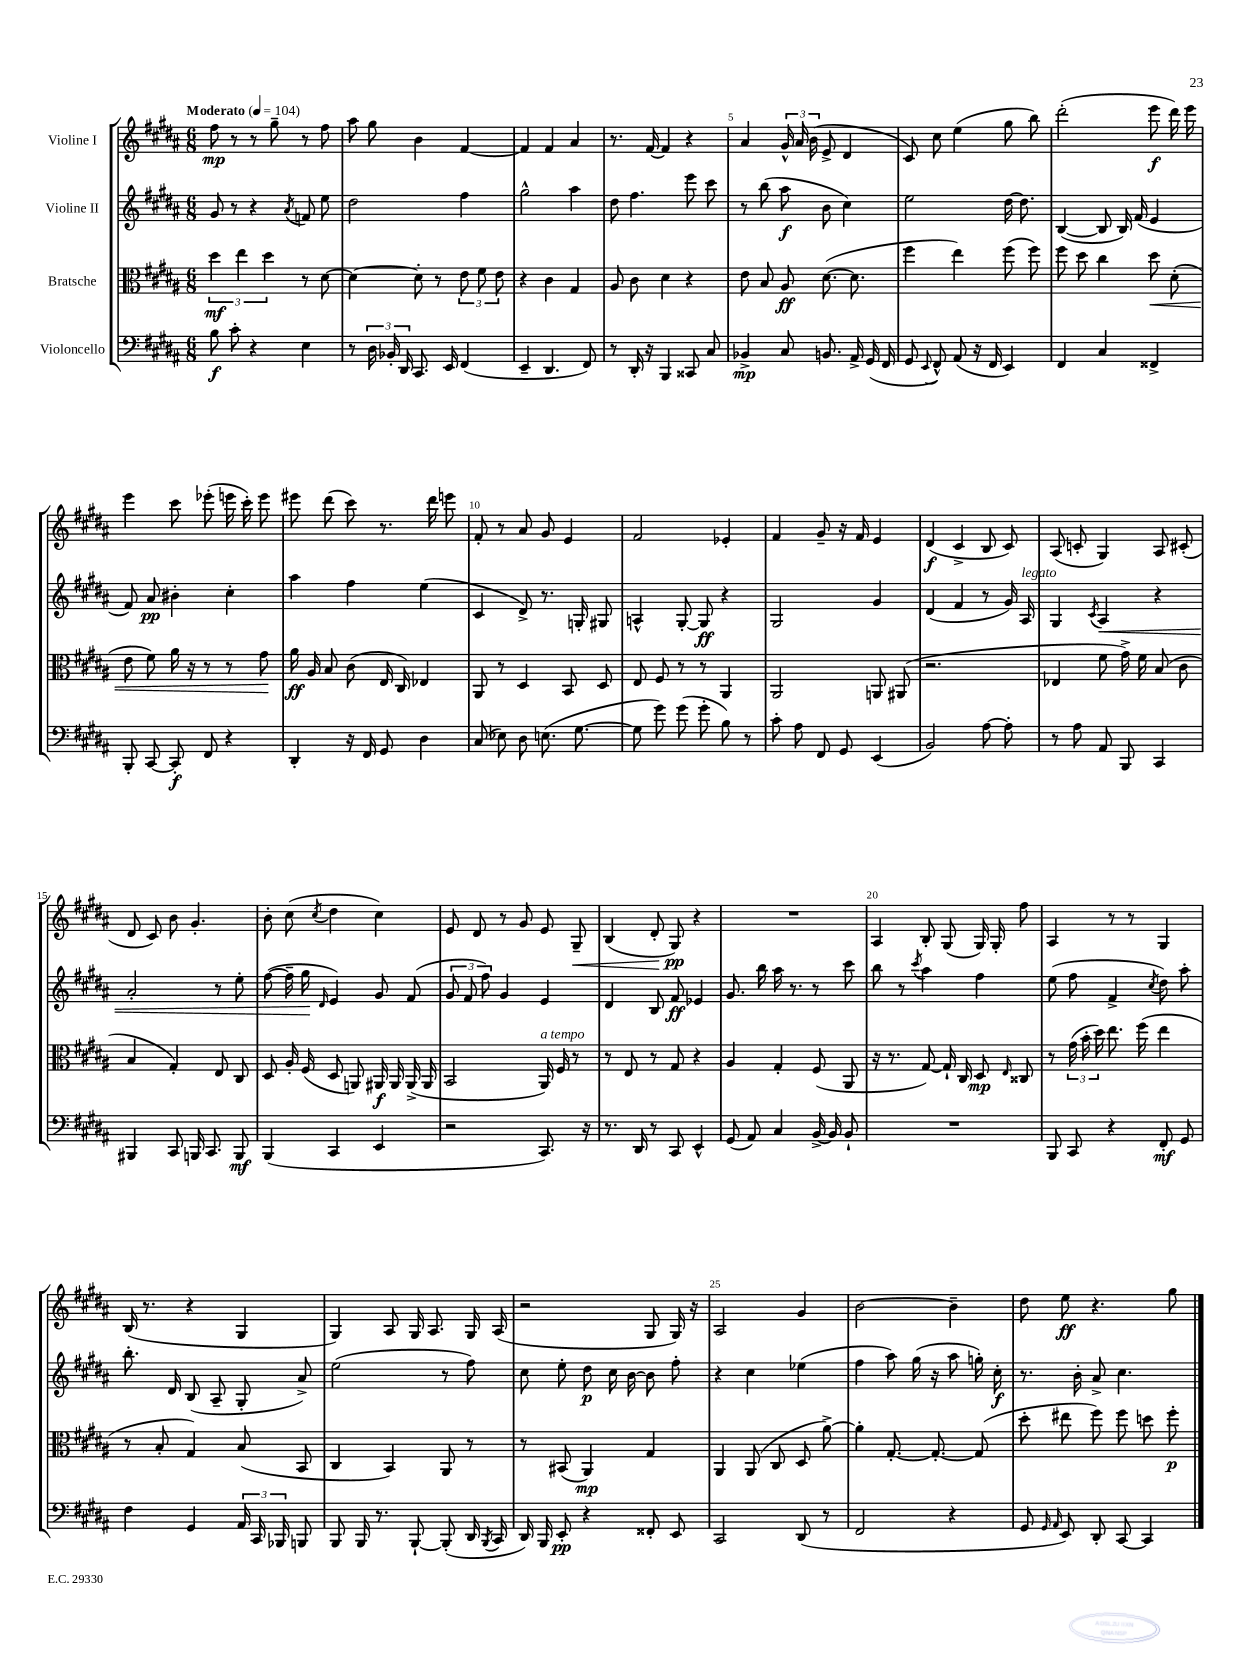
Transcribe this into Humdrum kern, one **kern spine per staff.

**kern	**dynam	**kern	**dynam	**kern	**dynam	**kern	**dynam
*part4	*part4	*part3	*part3	*part2	*part2	*part1	*part1
*staff4	*staff4	*staff3	*staff3	*staff2	*staff2	*staff1	*staff1
*I"Violoncello	*	*I"Bratsche	*	*I"Violine II	*	*I"Violine I	*
*clefF4	*	*clefC3	*	*clefG2	*	*clefG2	*
*k[f#c#g#d#a#]	*	*k[f#c#g#d#a#]	*	*k[f#c#g#d#a#]	*	*k[f#c#g#d#a#]	*
*M6/8	*	*M6/8	*	*M6/8	*	*M6/8	*
*MM104	*	*MM104	*	*MM104	*	*MM104	*
=1	=1	=1	=1	=1	=1	=1	=1
!	!	!	!	!	!	!LO:TX:a:B:t=Moderato	!
8B\	f	6dd#\	mf	8g#/	.	8ff#\	mp
8c#'\	.	.	.	8r	.	8r	.
.	.	6ee\	.	.	.	.	.
4r	.	.	.	4r	.	8r	.
.	.	6dd#\	.	.	.	.	.
.	.	.	.	.	.	8gg#~\	.
.	.	.	.	8qa#/	.	.	.
4E\	.	8r	.	8fn/	.	8r	.
.	.	[8d#\	.	8ee\	.	8ff#\	.
=2	=2	=2	=2	=2	=2	=2	=2
8r	.	4d#\_	.	2dd#\	.	8aa#\	.
24D#\	.	.	.	.	.	8gg#\	.
24BB-X'/	.	.	.	.	.	.	.
24DD#/	.	.	.	.	.	.	.
8.CC#/	.	8d#'\]	.	.	.	4b\	.
.	.	8r	.	.	.	.	.
16EE/	.	.	.	.	.	.	.
(4FF#/	.	12e\	.	4ff#\	.	[4f#/	.
.	.	12f#\	.	.	.	.	.
.	.	12e\	.	.	.	.	.
=3	=3	=3	=3	=3	=3	=3	=3
4EE~/	.	4r	.	2gg#^^\	.	4f#/]	.
4.DD#/	.	4c#\	.	.	.	4f#/	.
.	.	4G#/	.	4aa#\	.	4a#/	.
8FF#/)	.	.	.	.	.	.	.
=4	=4	=4	=4	=4	=4	=4	=4
8r	.	8A#/	.	8dd#\	.	8.r	.
16DD#'/	.	8c#\	.	4.ff#\	.	.	.
16r	.	.	.	.	.	[16f#/	.
4BBB/	.	4d#\	.	.	.	4f#/]	.
8CC##X/	.	4r	.	8eee\	.	4r	.
8C#/	.	.	.	8ccc#\	.	.	.
=5	=5	=5	=5	=5	=5	=5	=5
4BB-X^/	mp	8e\	.	8r	.	4a#/	.
.	.	8B/	.	(8bb\	.	.	.
8C#/	.	8A#/	ff	8aa#\	f	24g#^^/	.
.	.	.	.	.	.	24a#/	.
.	.	.	.	.	.	(24b\	.
8.BBn/	.	([8.d#\	.	8b\	.	8e^/	.
.	.	.	.	4cc#\)	.	4d#/	.
16AA#^/	.	8.d#\]	.	.	.	.	.
(16GG#/	.	.	.	.	.	.	.
16FF#/	.	.	.	.	.	.	.
=6	=6	=6	=6	=6	=6	=6	=6
8GG#/	.	4ff#\	.	2ee\	.	8c#/)	.
8qqEE/	.	.	.	.	.	.	.
8FF#^^/)	.	.	.	.	.	8cc#\	.
(8AA#/	.	4ee\)	.	.	.	(4ee\	.
16r	.	.	.	.	.	.	.
16FF#/	.	.	.	.	.	.	.
4EE/)	.	(8ff#\	.	[16dd#\	.	8gg#\	.
.	.	.	.	8.dd#\]	.	.	.
.	.	8ff#\)	.	.	.	8bb\)	.
=7	=7	=7	=7	=7	=7	=7	=7
4FF#/	.	8ff#\	.	([4B/	.	(2ddd#'\	.
.	.	8dd#\	.	.	.	.	.
4C#/	.	4cc#\	.	8B/]	.	.	.
.	.	.	.	16B/)	.	.	.
.	.	.	.	(16f#/	.	.	.
!	!	!	!LO:HP:b	!	!	!	!
4FF##X^/	.	8dd#\	<	4e/	.	8eee\	f
.	.	(8d#'\	.	.	.	16ddd#\)	.
.	.	.	.	.	.	16eee\	.
!!LO:LB:g=z
=8	=8	=8	=8	=8	=8	=8	=8
8BBB'/	.	8e\	.	8f#/)	.	4eee\	.
[8CC#/	.	8f#\)	.	8a#/	pp	.	.
8CC#'/]	f	16a#\	.	4b#X'\	.	8ccc#\	.
.	.	16r	.	.	.	.	.
8FF#/	.	8r	.	.	.	(8eee-X'\	.
4r	.	8r	.	4cc#'\	.	16eeen\	.
.	.	.	.	.	.	16ccc#'\)	.
.	.	8g#\	.	.	.	8eee\	.
.	.	.	[	.	.	.	.
=9	=9	=9	=9	=9	=9	=9	=9
4DD#'/	.	16a#\	ff	4aa#\	.	8eee#X\	.
.	.	16A#/	.	.	.	.	.
.	.	8B/	.	.	.	(8ddd#\	.
16r	.	(8c#\	.	4ff#\	.	8ccc#\)	.
16FF#/	.	.	.	.	.	.	.
8GG#/	.	16E/	.	.	.	8.r	.
.	.	16C#/)	.	.	.	.	.
4D#\	.	4E-X/	.	(4ee\	.	.	.
.	.	.	.	.	.	16ddd#\	.
.	.	.	.	.	.	8eeen\	.
=10	=10	=10	=10	=10	=10	=10	=10
(8C#/	.	8AA#/	.	4c#/	.	8f#'/	.
8E-X\)	.	8r	.	.	.	8r	.
8D#\	.	4D#/	.	8d#^/)	.	8a#/	.
(8.En\	.	.	.	8.r	.	8g#/	.
.	.	8BB/	.	.	.	4e/	.
[8.G#\	.	.	.	16Gn'/	.	.	.
.	.	8D#/	.	8G#X/	.	.	.
=11	=11	=11	=11	=11	=11	=11	=11
8G#\]	.	8E/	.	4An^^/	.	2f#/	.
8g#\)	.	8F#/	.	.	.	.	.
(8g#\	.	8r	.	[8G#'/	.	.	.
8g#'\	.	8r	.	8G#/]	ff	.	.
8B\)	.	4AA#/	.	4r	.	4e-X'/	.
8r	.	.	.	.	.	.	.
=12	=12	=12	=12	=12	=12	=12	=12
8c#'\	.	2AA#/	.	2G#/	.	4f#/	.
8A#\	.	.	.	.	.	.	.
8FF#/	.	.	.	.	.	8g#~/	.
8GG#/	.	.	.	.	.	16r	.
.	.	.	.	.	.	16f#/	.
(4EE/	.	8AAn/	.	4g#/	.	4e/	.
.	.	(8AA#X/	.	.	.	.	.
=13	=13	=13	=13	=13	=13	=13	=13
2BB/)	.	2.r	.	(4d#/	.	(4d#/	f
.	.	.	.	4f#/	.	4c#^/	.
[8A#\	.	.	.	8r	.	8B/	.
8A#'\]	.	.	.	16g#/)	.	8c#/)	.
!	!	!	!	!LO:TX:a:i:t=legato	!	!	!
.	.	.	.	16A#/	.	.	.
=14	=14	=14	=14	=14	=14	=14	=14
8r	.	4E-X/	.	4G#/	.	(8A#/	.
8A#\	.	.	.	.	.	8cn'/	.
.	.	.	.	8qc#/	.	.	.
!	!	!	!	!	!LO:HP:b	!	!
8AA#/	.	8f#\	.	4A#/	<	4G#/)	.
8BBB/	.	16g#^\)	.	.	.	.	.
.	.	16f#\	.	.	.	.	.
4CC#/	.	(8B/	.	4r	.	8A#/	.
.	.	8c#\	.	.	.	(8c#X'/	.
!!LO:LB:g=z
=15	=15	=15	=15	=15	=15	=15	=15
4BBB#X/	.	4B/	.	2a#'/	.	8d#/	.
.	.	.	.	.	.	8c#/)	.
8CC#/	.	4G#'/)	.	.	.	8b\	.
16BBBn/	.	.	.	.	.	4.g#'/	.
8.CC#/	.	.	.	.	.	.	.
.	.	8E/	.	8r	.	.	.
8BBB/	mf	8C#/	.	8ee'\	.	.	.
=16	=16	=16	=16	=16	=16	=16	=16
(4BBB/	.	8D#/	.	([8ff#\	.	8b'\	.
.	.	16A#'/	.	16ff#~\]	.	(8cc#\	.
.	.	(16F#/	.	16gg#\	.	.	.
.	.	.	.	16qqd#/	.	8qcc#/	.
4CC#/	.	8D#/	.	4e/)	[	4dd#\	.
.	.	8AAn/)	.	.	.	.	.
4EE/	.	16AA#X/	f	8g#/	.	4cc#\)	.
.	.	16AA#/	.	.	.	.	.
.	.	(16AA#^/	.	(8f#/	.	.	.
.	.	16AA#/	.	.	.	.	.
=17	=17	=17	=17	=17	=17	=17	=17
2r	.	2BB/	.	12g#/	.	8e/	.
.	.	.	.	12f#/	.	.	.
.	.	.	.	.	.	8d#/	.
.	.	.	.	12ff#\)	.	.	.
.	.	.	.	4g#/	.	8r	.
.	.	.	.	.	.	8g#/	.
!	!	!LO:TX:a:i:t=a tempo	!	!	!	!	!
8.CC#/)	.	16AA#/)	.	4e/	.	8e/	.
.	.	16F#/	.	.	.	.	.
!	!	!	!	!	!	!	!LO:HP:b
.	.	8r	.	.	.	8G#~/	<
16r	.	.	.	.	.	.	.
=18	=18	=18	=18	=18	=18	=18	=18
8.r	.	8r	.	4d#/	.	(4B/	.
.	.	8E/	.	.	.	.	.
16DD#/	.	.	.	.	.	.	.
8r	.	8r	.	8B/	.	8d#'/	.
8CC#/	.	8G#/	.	8f#/	ff	8G#/)	[ pp
4EE^^/	.	4r	.	4e-X/	.	4r	.
=19	=19	=19	=19	=19	=19	=19	=19
(8GG#/	.	4A#/	.	8.g#/	.	2.r	.
8AA#/)	.	.	.	.	.	.	.
.	.	.	.	16bb\	.	.	.
4C#/	.	4G#'/	.	16aa#\	.	.	.
.	.	.	.	8.r	.	.	.
[16BB^/	.	(8F#/	.	8r	.	.	.
16BB/]	.	.	.	.	.	.	.
8BB`/	.	8AA#/	.	8ccc#\	.	.	.
=20	=20	=20	=20	=20	=20	=20	=20
2.r	.	16r	.	8bb\	.	4A#/	.
.	.	8.r	.	.	.	.	.
.	.	.	.	8r	.	.	.
.	.	.	.	8qccc#/	.	.	.
.	.	[8G#/)	.	4aa#\	.	8B'/	.
.	.	16G#`/]	.	.	.	(8G#/	.
.	.	16C#/	.	.	.	.	.
.	.	8D#/	mp	4ff#\	.	16G#/)	.
.	.	.	.	.	.	16G#'/	.
.	.	16qqE/	.	.	.	.	.
.	.	8C##X/	.	.	.	8ff#\	.
=21	=21	=21	=21	=21	=21	=21	=21
8BBB/	.	8r	.	(8ee\	.	4A#/	.
8CC#/	.	(24g#\	.	8ff#\	.	.	.
.	.	24b'\	.	.	.	.	.
.	.	24dd#\)	.	.	.	.	.
4r	.	8.ee\	.	4f#^/	.	8r	.
.	.	.	.	.	.	8r	.
.	.	(16ff#\	.	.	.	.	.
.	.	.	.	8qcc#/	.	.	.
8FF#'/	mf	4ee\	.	8dd#\)	.	4G#/	.
8GG#/	.	.	.	8aa#'\	.	.	.
!!LO:LB:g=z
=22	=22	=22	=22	=22	=22	=22	=22
4F#\	.	8r	.	8.bb'\	.	(16B/	.
.	.	.	.	.	.	8.r	.
.	.	8B'/	.	.	.	.	.
.	.	.	.	16d#/	.	.	.
4GG#/	.	4G#/)	.	(8B/	.	4r	.
.	.	.	.	8A#~/	.	.	.
24AA#/	.	(8B/	.	8G#'/	.	4G#/	.
24CC#/	.	.	.	.	.	.	.
24BBB-X/	.	.	.	.	.	.	.
8BBBn/	.	8BB/	.	8a#^/)	.	.	.
=23	=23	=23	=23	=23	=23	=23	=23
8BBB/	.	4C#/	.	(2ee\	.	4G#/)	.
16BBB/	.	.	.	.	.	.	.
8.r	.	.	.	.	.	.	.
.	.	4BB/)	.	.	.	8A#/	.
[8BBB`/	.	.	.	.	.	16G#/	.
.	.	.	.	.	.	8.A#/	.
(8BBB'/]	.	8AA#/	.	8r	.	.	.
16DD#/	.	8r	.	8ff#\)	.	16G#/	.
8qBBB/	.	.	.	.	.	.	.
16CC#/	.	.	.	.	.	(16A#/	.
=24	=24	=24	=24	=24	=24	=24	=24
16DD#/)	.	8r	.	8cc#\	.	2r	.
16BBB/	.	.	.	.	.	.	.
8EE'/	pp	(8BB#X/	.	8ee'\	.	.	.
4r	.	4AA#/)	mp	8dd#\	p	.	.
.	.	.	.	16cc#\	.	.	.
.	.	.	.	[16b\	.	.	.
8FF##X'/	.	4G#/	.	8b\]	.	8G#/	.
8EE/	.	.	.	8ff#'\	.	16G#/)	.
.	.	.	.	.	.	16r	.
=25	=25	=25	=25	=25	=25	=25	=25
2CC#/	.	4AA#/	.	4r	.	2A#/	.
.	.	(8AA#/	.	4cc#\	.	.	.
.	.	8C#/	.	.	.	.	.
(8DD#/	.	8D#/	.	(4ee-X\	.	4g#/	.
8r	.	[8a#^\)	.	.	.	.	.
=26	=26	=26	=26	=26	=26	=26	=26
2FF#/	.	4a#'\]	.	4ff#\	.	[2b\	.
.	.	[8.G#'/	.	8aa#\)	.	.	.
.	.	.	.	(16gg#\	.	.	.
.	.	8.G#'/_	.	16r	.	.	.
4r	.	.	.	8aa#\	.	4b~\]	.
.	.	(8G#/]	.	16ggn'\)	.	.	.
.	.	.	.	16cc#'\	f	.	.
=27	=27	=27	=27	=27	=27	=27	=27
8GG#/	.	8dd#'\	.	8.r	.	8dd#\	.
16qqGG#/	.	.	.	.	.	.	.
16qqAA#/	.	.	.	.	.	.	.
8EE/)	.	8ee#X\	.	.	.	8ee\	ff
.	.	.	.	16b'\	.	.	.
8DD#'/	.	8ff#\)	.	8a#^/	.	4.r	.
[8CC#/	.	8ff#\	.	4.cc#\	.	.	.
4CC#/]	.	8ddn\	.	.	.	.	.
.	.	8ff#'\	p	.	.	8gg#\	.
==	==	==	==	==	==	==	==
*-	*-	*-	*-	*-	*-	*-	*-
